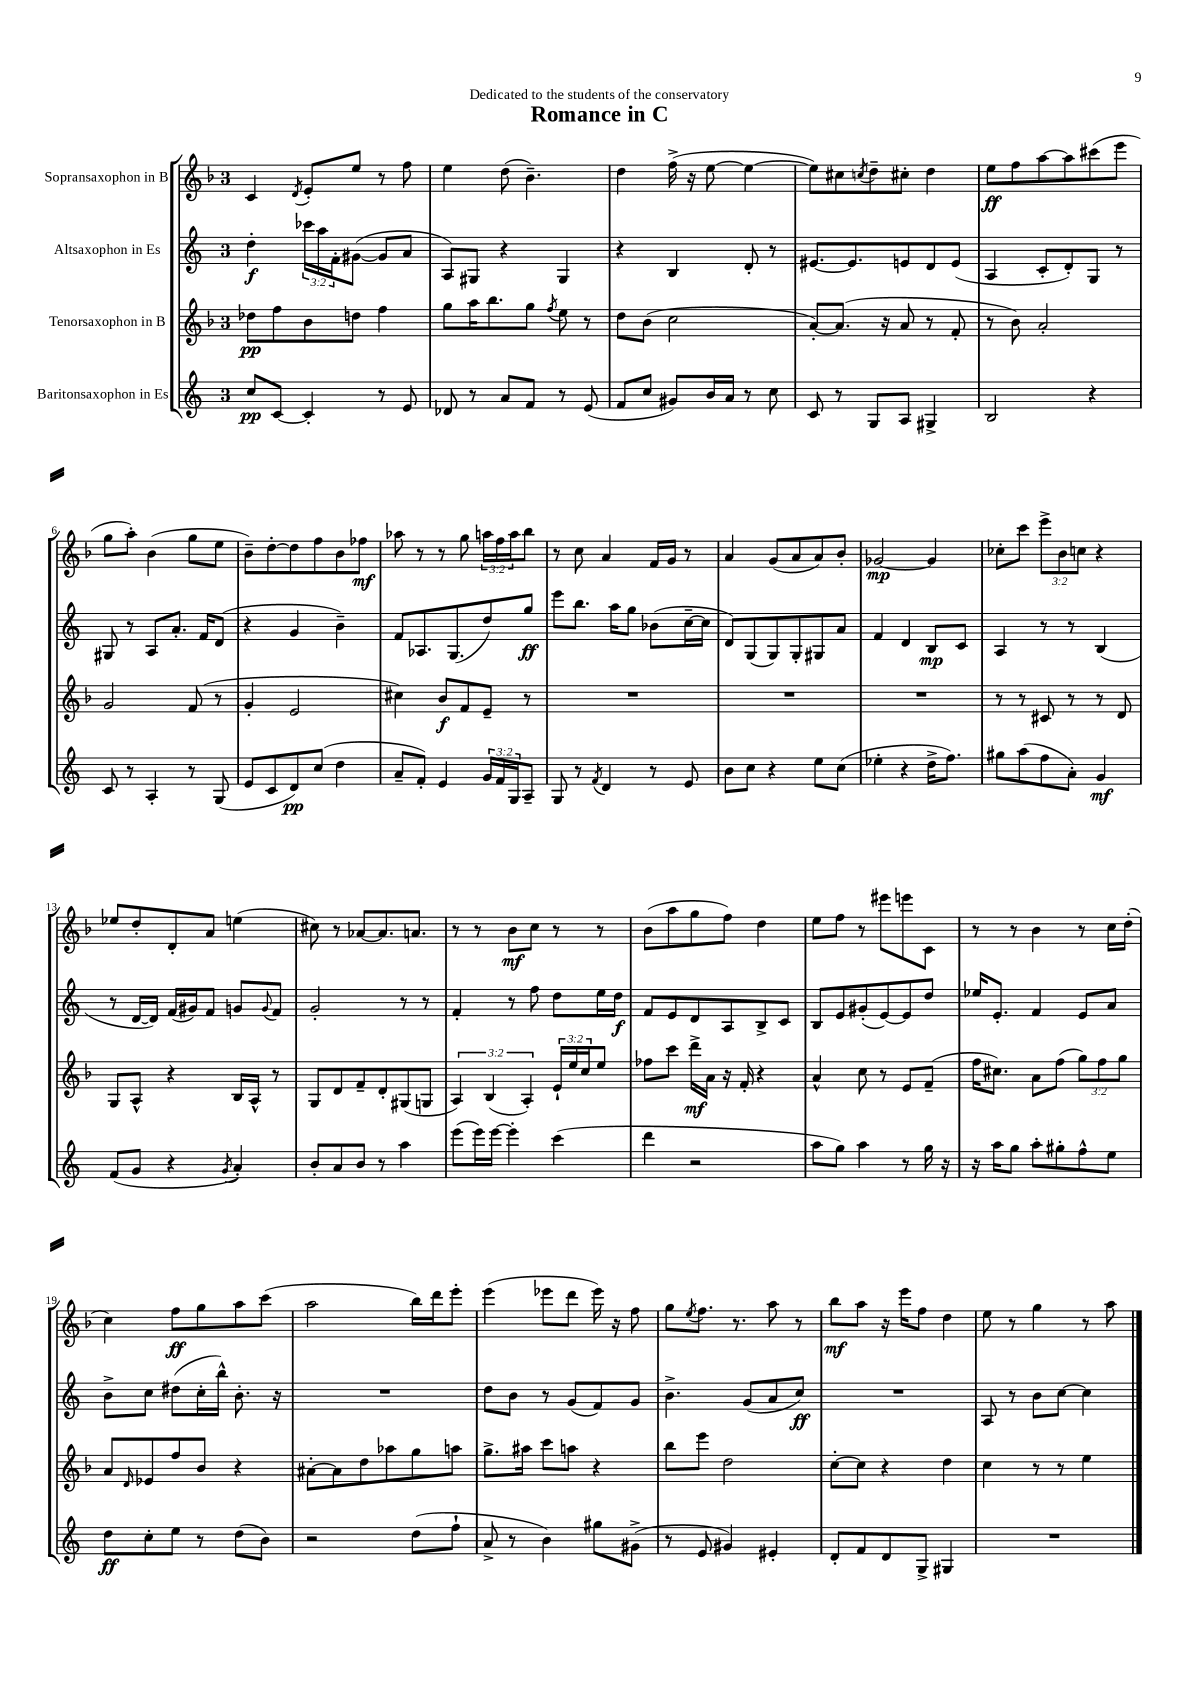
\header { title = "Romance in C" dedication = "Dedicated to the students of the conservatory" }
<<
\new StaffGroup <<
\new Staff = "s0" \with { instrumentName = "Sopransaxophon in B" } {
    \clef treble \key f \major \once \override Staff.TimeSignature.style = #'single-digit \time 3/4 \override Staff.TupletNumber.text = #tuplet-number::calc-fraction-text
    c'4 \acciaccatura { d'8 } e'8-. e''8 r8 f''8 |
    e''4 d''8( bes'4.--) |
    d''4 f''16->( r16 e''8~ e''4~ |
    e''8) cis''8 \acciaccatura { c''8 } d''8-- cis''8-. d''4 |
    e''8\ff f''8 a''8~ a''8 cis'''8( e'''8 |
    g''8 a''8-.) bes'4( g''8 e''8 |
    bes'8--) d''8~-. d''8 f''8 bes'8 fes''8\mf |
    aes''8 r8 r8 g''8 \tuplet 3/2 { a''16 f''16 a''16 } bes''8 |
    r8 c''8 a'4 f'16 g'16 r8 |
    a'4 g'8( a'8 a'8) bes'8-. |
    ges'2~\mp ges'4 |
    ces''8-. c'''8 \tuplet 3/2 { e'''8-> bes'8 c''8 } r4 |
    ees''8 d''8-. d'8-. a'8 e''4( |
    cis''8) r8 aes'8~ aes'8. a'8. |
    r8 r8 bes'8\mf c''8 r8 r8 |
    bes'8( a''8 g''8 f''8) d''4 |
    e''8 f''8 r8 eis'''8 e'''8 c'8 |
    r8 r8 bes'4 r8 c''16 d''16-.( |
    c''4) f''8\ff g''8 a''8 c'''8( |
    a''2 bes''16) d'''16 e'''8-. |
    e'''4( ees'''8 d'''8 ees'''16) r16 f''8 |
    g''8 \acciaccatura { e''8 } f''8. r8. a''8 r8 |
    bes''8\mf a''8 r16 e'''16 f''8 d''4 |
    e''8 r8 g''4 r8 a''8 \bar "|." |
}
\new Staff = "s1" \with { instrumentName = "Altsaxophon in Es" } {
    \clef treble \key c \major \once \override Staff.TimeSignature.style = #'single-digit \time 3/4 \override Staff.TupletNumber.text = #tuplet-number::calc-fraction-text
    d''4-.\f \tuplet 3/2 { ces'''16 a''16 f'16-. } gis'8~( gis'8 a'8 |
    a8) gis8 r4 gis4 |
    r4 b4 d'8-. r8 |
    eis'8.~ eis'8. e'8 d'8 e'8( |
    a4 c'8-. d'8-.) g8 r8 |
    gis8 r8 a8 a'8.-. f'16 d'8( |
    r4 g'4 b'4--) |
    f'8 aes8. g8.( d''8) g''8\ff |
    e'''8 b''8. a''16 g''8 bes'8( c''16~-- c''16 |
    d'8) g8( g8) g8-. gis8 a'8 |
    f'4 d'4 b8\mp c'8 |
    a4 r8 r8 b4( |
    r8 d'16~ d'16) f'16( gis'16) f'8 g'8 \appoggiatura { g'8 } f'8 |
    g'2-. r8 r8 |
    f'4-. r8 f''8 d''8 e''16 d''16\f |
    f'8 e'8 d'8 a8 b8-> c'8 |
    b8 e'8 gis'8-.( e'8~) e'8 d''8 |
    ees''16 e'8.-. f'4 e'8 a'8 |
    b'8-> c''8 dis''8( c''16-. b''16-^) b'8.-. r16 |
    R2. |
    d''8 b'8 r8 g'8( f'8) g'8 |
    b'4.-> g'8( a'8 c''8\ff) |
    R2. |
    a8 r8 b'8 c''8~ c''4 \bar "|." |
}
\new Staff = "s2" \with { instrumentName = "Tenorsaxophon in B" } {
    \clef treble \key f \major \once \override Staff.TimeSignature.style = #'single-digit \time 3/4 \override Staff.TupletNumber.text = #tuplet-number::calc-fraction-text
    des''8\pp f''8 bes'8 d''8 f''4 |
    g''8 a''16 bes''8. g''8 \acciaccatura { f''8 } e''8 r8 |
    d''8 bes'8( c''2 |
    a'8~-.) a'8.( r16 a'8 r8 f'8-. |
    r8 bes'8) a'2-. |
    g'2 f'8( r8 |
    g'4-. e'2 |
    cis''4) bes'8\f f'8 e'8-- r8 |
    R2. |
    R2. |
    R2. |
    r8 r8 cis'8 r8 r8 d'8 |
    g8 a8-^ r4 bes16 a16-^ r8 |
    g8 d'8 f'8-- d'8-. gis8( g8 |
    \tuplet 3/2 { a4) bes4( a4-.) } \tuplet 3/2 { e'16-! e''16 c''16 } e''8 |
    fes''8 c'''8 d'''16->\mf a'16 r16 f'16-. r4 |
    a'4-^ c''8 r8 e'8 f'8--( |
    f''16 cis''8.) a'8 f''8( \tuplet 3/2 { g''8) f''8 g''8 } |
    a'8 \grace { d'16 } ees'8 f''8 bes'8 r4 |
    ais'8~-. ais'8 d''8 aes''8 g''8 a''8 |
    g''8.-> ais''16 c'''8 a''8 r4 |
    bes''8 e'''8 d''2 |
    c''8~-. c''8 r4 d''4 |
    c''4 r8 r8 e''4 \bar "|." |
}
\new Staff = "s3" \with { instrumentName = "Baritonsaxophon in Es" } {
    \clef treble \key c \major \once \override Staff.TimeSignature.style = #'single-digit \time 3/4 \override Staff.TupletNumber.text = #tuplet-number::calc-fraction-text
    c''8\pp c'8~ c'4-. r8 e'8 |
    des'8 r8 a'8 f'8 r8 e'8( |
    f'8 c''8 gis'8) b'16 a'16 r8 c''8 |
    c'8 r8 g8 a8 gis4-> |
    b2 r4 |
    c'8 r8 a4-. r8 g8( |
    e'8 c'8 d'8\pp) c''8( d''4 |
    a'8-- f'8-.) e'4 \tuplet 3/2 { g'16 f'16 g16 } a8-- |
    g8 r8 \acciaccatura { f'8 } d'4 r8 e'8 |
    b'8 c''8 r4 e''8 c''8( |
    ees''4-. r4 d''16-> f''8.) |
    gis''8 a''8( f''8 a'8-.) g'4\mf |
    f'8( g'8 r4 \acciaccatura { g'8 } a'4-.) |
    b'8-. a'8 b'8 r8 a''4 |
    e'''8( e'''16) e'''16~ e'''4-. c'''4( |
    d'''4 r2 |
    a''8 g''8) a''4 r8 g''16 r16 |
    r16 a''16 g''8 a''8-. gis''8-. f''8-^ e''8 |
    d''8\ff c''8-. e''8 r8 d''8( b'8) |
    r2 d''8( f''8-! |
    a'8-> r8 b'4) gis''8 gis'8->( |
    r8 e'8 gis'4) eis'4-. |
    d'8-. f'8 d'8 g8-> gis4 |
    R2. \bar "|." |
}
>>
>>
